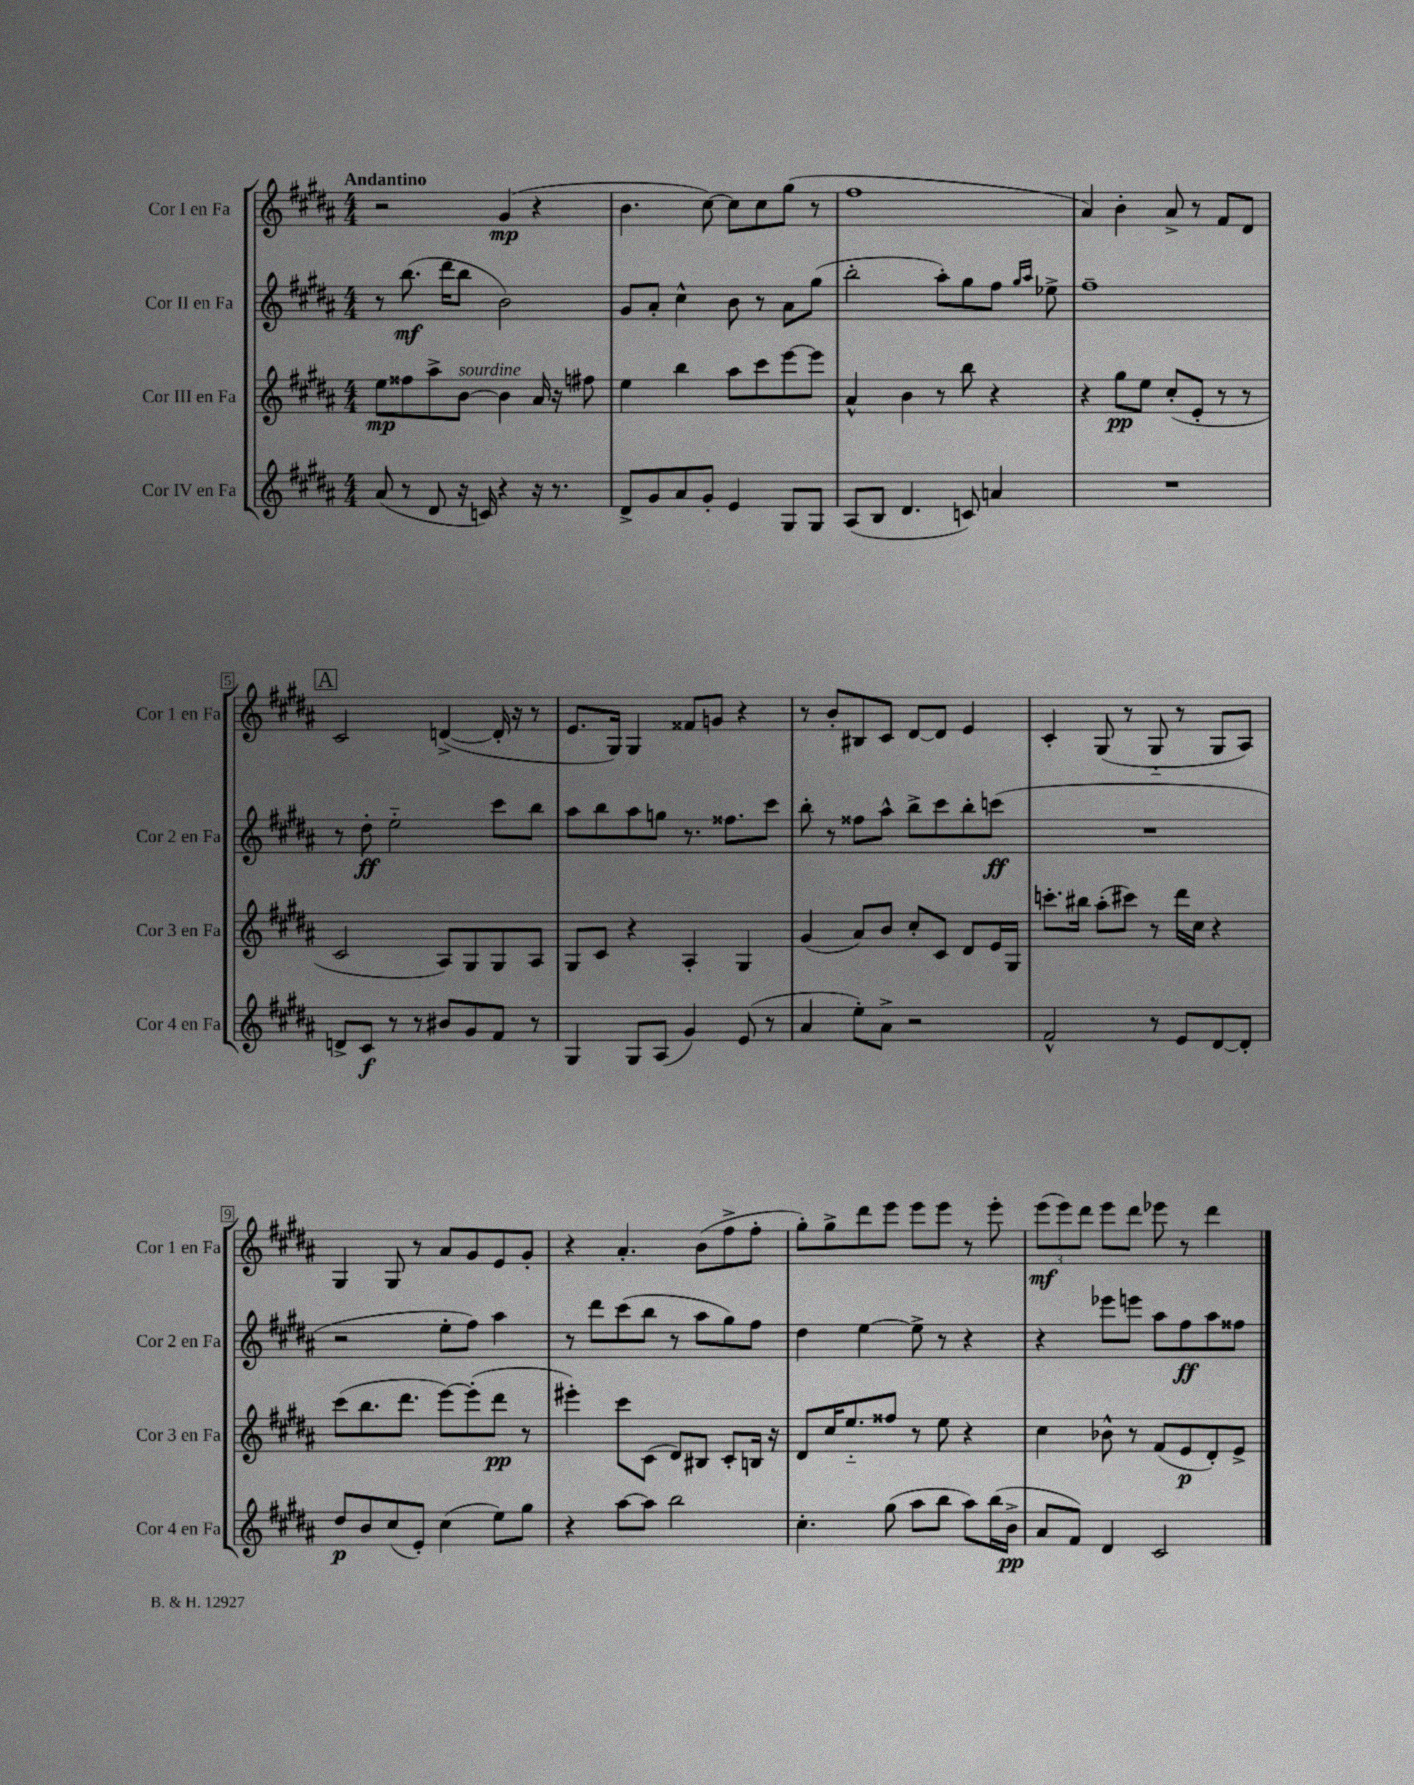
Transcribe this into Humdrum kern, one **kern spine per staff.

**kern	**dynam	**kern	**dynam	**kern	**dynam	**kern	**dynam
*part4	*part4	*part3	*part3	*part2	*part2	*part1	*part1
*staff4	*staff4	*staff3	*staff3	*staff2	*staff2	*staff1	*staff1
*I"Cor IV en Fa	*	*I"Cor III en Fa	*	*I"Cor II en Fa	*	*I"Cor I en Fa	*
*I'Cor 4 en Fa	*	*I'Cor 3 en Fa	*	*I'Cor 2 en Fa	*	*I'Cor 1 en Fa	*
*clefG2	*	*clefG2	*	*clefG2	*	*clefG2	*
*k[f#c#g#d#a#]	*	*k[f#c#g#d#a#]	*	*k[f#c#g#d#a#]	*	*k[f#c#g#d#a#]	*
*M4/4	*	*M4/4	*	*M4/4	*	*M4/4	*
=1	=1	=1	=1	=1	=1	=1	=1
!	!	!	!	!	!	!LO:TX:a:B:t=Andantino	!
(8a#/	.	8ee\L	mp	8r	.	2r	.
8r	.	8ff##X\	.	(8.bb\	mf	.	.
8d#/	.	8aa#^\	.	.	.	.	.
.	.	.	.	16ddd#\KL	.	.	.
!	!	!LO:TX:a:i:t=sourdine	!	!	!	!	!
16r	.	[8b\J	.	8bb\J	.	.	.
16cn/)	.	.	.	.	.	.	.
4r	.	4b\]	.	2b\)	.	(4g#/	mp
16r	.	16a#/	.	.	.	4r	.
8.r	.	16r	.	.	.	.	.
.	.	8ff#X\	.	.	.	.	.
=2	=2	=2	=2	=2	=2	=2	=2
8d#^/L	.	4ee\	.	8g#/L	.	4.b\	.
8g#/	.	.	.	8a#'/J	.	.	.
8a#/	.	4bb\	.	4cc#^^\	.	.	.
8g#'/J	.	.	.	.	.	[8cc#\)	.
4e/	.	8aa#\L	.	8b\	.	8cc#\L]	.
.	.	8ccc#\	.	8r	.	8cc#\	.
8G#/L	.	[8eee\	.	8a#\L	.	(8gg#\J	.
8G#/J	.	8eee\J]	.	(8gg#\J	.	8r	.
=3	=3	=3	=3	=3	=3	=3	=3
(8A#/L	.	4a#^^/	.	2bb'\	.	1ff#	.
8B/J	.	.	.	.	.	.	.
4.d#/	.	4b\	.	.	.	.	.
.	.	8r	.	8aa#'\L)	.	.	.
8cn/)	.	8bb\	.	8gg#\	.	.	.
4an/	.	4r	.	8ff#\J	.	.	.
.	.	.	.	16qqgg#/LL	.	.	.
.	.	.	.	16qqaa#/JJ	.	.	.
.	.	.	.	8ee-X^\	.	.	.
=4	=4	=4	=4	=4	=4	=4	=4
1r	.	4r	.	1ff#~	.	4a#/)	.
.	.	8gg#\L	pp	.	.	4b'\	.
.	.	8ee\J	.	.	.	.	.
.	.	(8cc#'/L	.	.	.	8a#^/	.
.	.	8e'/J	.	.	.	8r	.
.	.	8r	.	.	.	8f#/L	.
.	.	8r	.	.	.	8d#/J	.
!!LO:LB:g=z
!!LO:REH:place=s1:t=A
=5	=5	=5	=5	=5	=5	=5	=5
8dn^/L	.	2c#/	.	8r	.	2c#/	.
8c#/J	f	.	.	8dd#'\	ff	.	.
8r	.	.	.	2ee\	.	.	.
8r	.	.	.	.	.	.	.
8b#X/L	.	8A#/L)	.	.	.	([4dn^/	.
8g#/	.	8G#/	.	.	.	.	.
8f#/J	.	8G#/	.	8ccc#\L	.	16d'/]	.
.	.	.	.	.	.	16r	.
8r	.	8A#/J	.	8bb\J	.	8r	.
=6	=6	=6	=6	=6	=6	=6	=6
4G#/	.	8G#/L	.	8aa#\L	.	8.e/L	.
.	.	8c#/J	.	8bb\	.	.	.
.	.	.	.	.	.	16G#/Jk)	.
8G#/L	.	4r	.	8aa#\	.	4G#/	.
(8A#/J	.	.	.	8ggn\J	.	.	.
4g#/)	.	4A#'/	.	8.r	.	8f##X/L	.
.	.	.	.	.	.	8gn/J	.
.	.	.	.	8.ff##X\L	.	.	.
(8e/	.	4G#/	.	.	.	4r	.
8r	.	.	.	8ccc#\J	.	.	.
=7	=7	=7	=7	=7	=7	=7	=7
4a#/	.	(4g#/	.	8bb'\	.	8r	.
.	.	.	.	8r	.	8b'/L	.
8ee'\L)	.	8a#/L)	.	8ff##X\L	.	8B#X/	.
8a#^\J	.	8b/J	.	8aa#^^\J	.	8c#/J	.
2r	.	8cc#'/L	.	8bb^\L	.	[8d#/L	.
.	.	8c#/J	.	8ccc#\	.	8d#/J]	.
.	.	8d#/L	.	8bb'\	.	4e/	.
.	.	16e/L	.	(8cccn\J	ff	.	.
.	.	16G#/JJ	.	.	.	.	.
=8	=8	=8	=8	=8	=8	=8	=8
2f#^^/	.	8.cccn'\L	.	1r	.	4c#'/	.
.	.	16bb#X\Jk	.	.	.	.	.
.	.	(8aa#'\L	.	.	.	(8G#/	.
.	.	8ccc#X\J)	.	.	.	8r	.
8r	.	8r	.	.	.	8G#/	.
8e/L	.	16ddd#\LL	.	.	.	8r	.
.	.	16cc#\JJ	.	.	.	.	.
[8d#/	.	4r	.	.	.	8G#/L	.
8d#'/J]	.	.	.	.	.	8A#/J)	.
!!LO:LB:g=z
=9	=9	=9	=9	=9	=9	=9	=9
8dd#/L	p	(8ccc#\L	.	2r	.	4G#/	.
8b/	.	8.bb\	.	.	.	.	.
(8cc#/	.	.	.	.	.	8G#/	.
.	.	8.ddd#\J	.	.	.	.	.
8e'/J)	.	.	.	.	.	8r	.
(4cc#\	.	[8eee\L)	.	8ee'\L	.	8a#/L	.
.	.	(8eee'\]	.	8ff#\J)	.	8g#/	.
8ee\L)	.	8ddd#\J	pp	4aa#\	.	8e/	.
8gg#\J	.	8r	.	.	.	8g#'/J	.
=10	=10	=10	=10	=10	=10	=10	=10
4r	.	4eee#X'\)	.	8r	.	4r	.
.	.	.	.	8ddd#\L	.	.	.
[8aa#\L	.	8ccc#\L	.	(8ccc#\	.	4.a#'/	.
8aa#\J]	.	(8c#\J	.	8bb\J	.	.	.
2bb\	.	8d#/L)	.	8r	.	.	.
.	.	8B#X/J	.	8aa#\L	.	(8b\L	.
.	.	8c#'/L	.	8gg#\)	.	8ff#^\	.
.	.	16Bn/Jk	.	8ff#\J	.	8ff#'\J	.
.	.	16r	.	.	.	.	.
=11	=11	=11	=11	=11	=11	=11	=11
4.cc#'\	.	8d#/L	.	4dd#\	.	8gg#'\L)	.
.	.	16cc#/K	.	.	.	8gg#^\	.
.	.	8.ee/	.	.	.	.	.
.	.	.	.	[4ee\	.	8ddd#\	.
(8gg#\	.	8ff##X/J	.	.	.	8eee\J	.
8aa#\L	.	8r	.	8ee^\]	.	8eee\L	.
8bb\J	.	8ee\	.	8r	.	8eee\J	.
8aa#\L)	.	4r	.	4r	.	8r	.
(16bb\L	.	.	.	.	.	8eee'\	.
16b^\JJ	pp	.	.	.	.	.	.
=12	=12	=12	=12	=12	=12	=12	=12
8a#/L	.	4cc#\	.	4r	.	(12eee\L	mf
.	.	.	.	.	.	12eee\)	.
8f#/J)	.	.	.	.	.	.	.
.	.	.	.	.	.	12ddd#\J	.
4d#/	.	8b-X^^\	.	8eee-X\L	.	8eee\L	.
.	.	8r	.	8eeen\J	.	8ddd#\J	.
2c#/	.	(8f#/L	.	8aa#\L	.	8eee-X\	.
.	.	8e/	p	8ff#\	ff	8r	.
.	.	8d#'/)	.	8aa#\	.	4ddd#\	.
.	.	8e^/J	.	8ff##X\J	.	.	.
==	==	==	==	==	==	==	==
*-	*-	*-	*-	*-	*-	*-	*-
